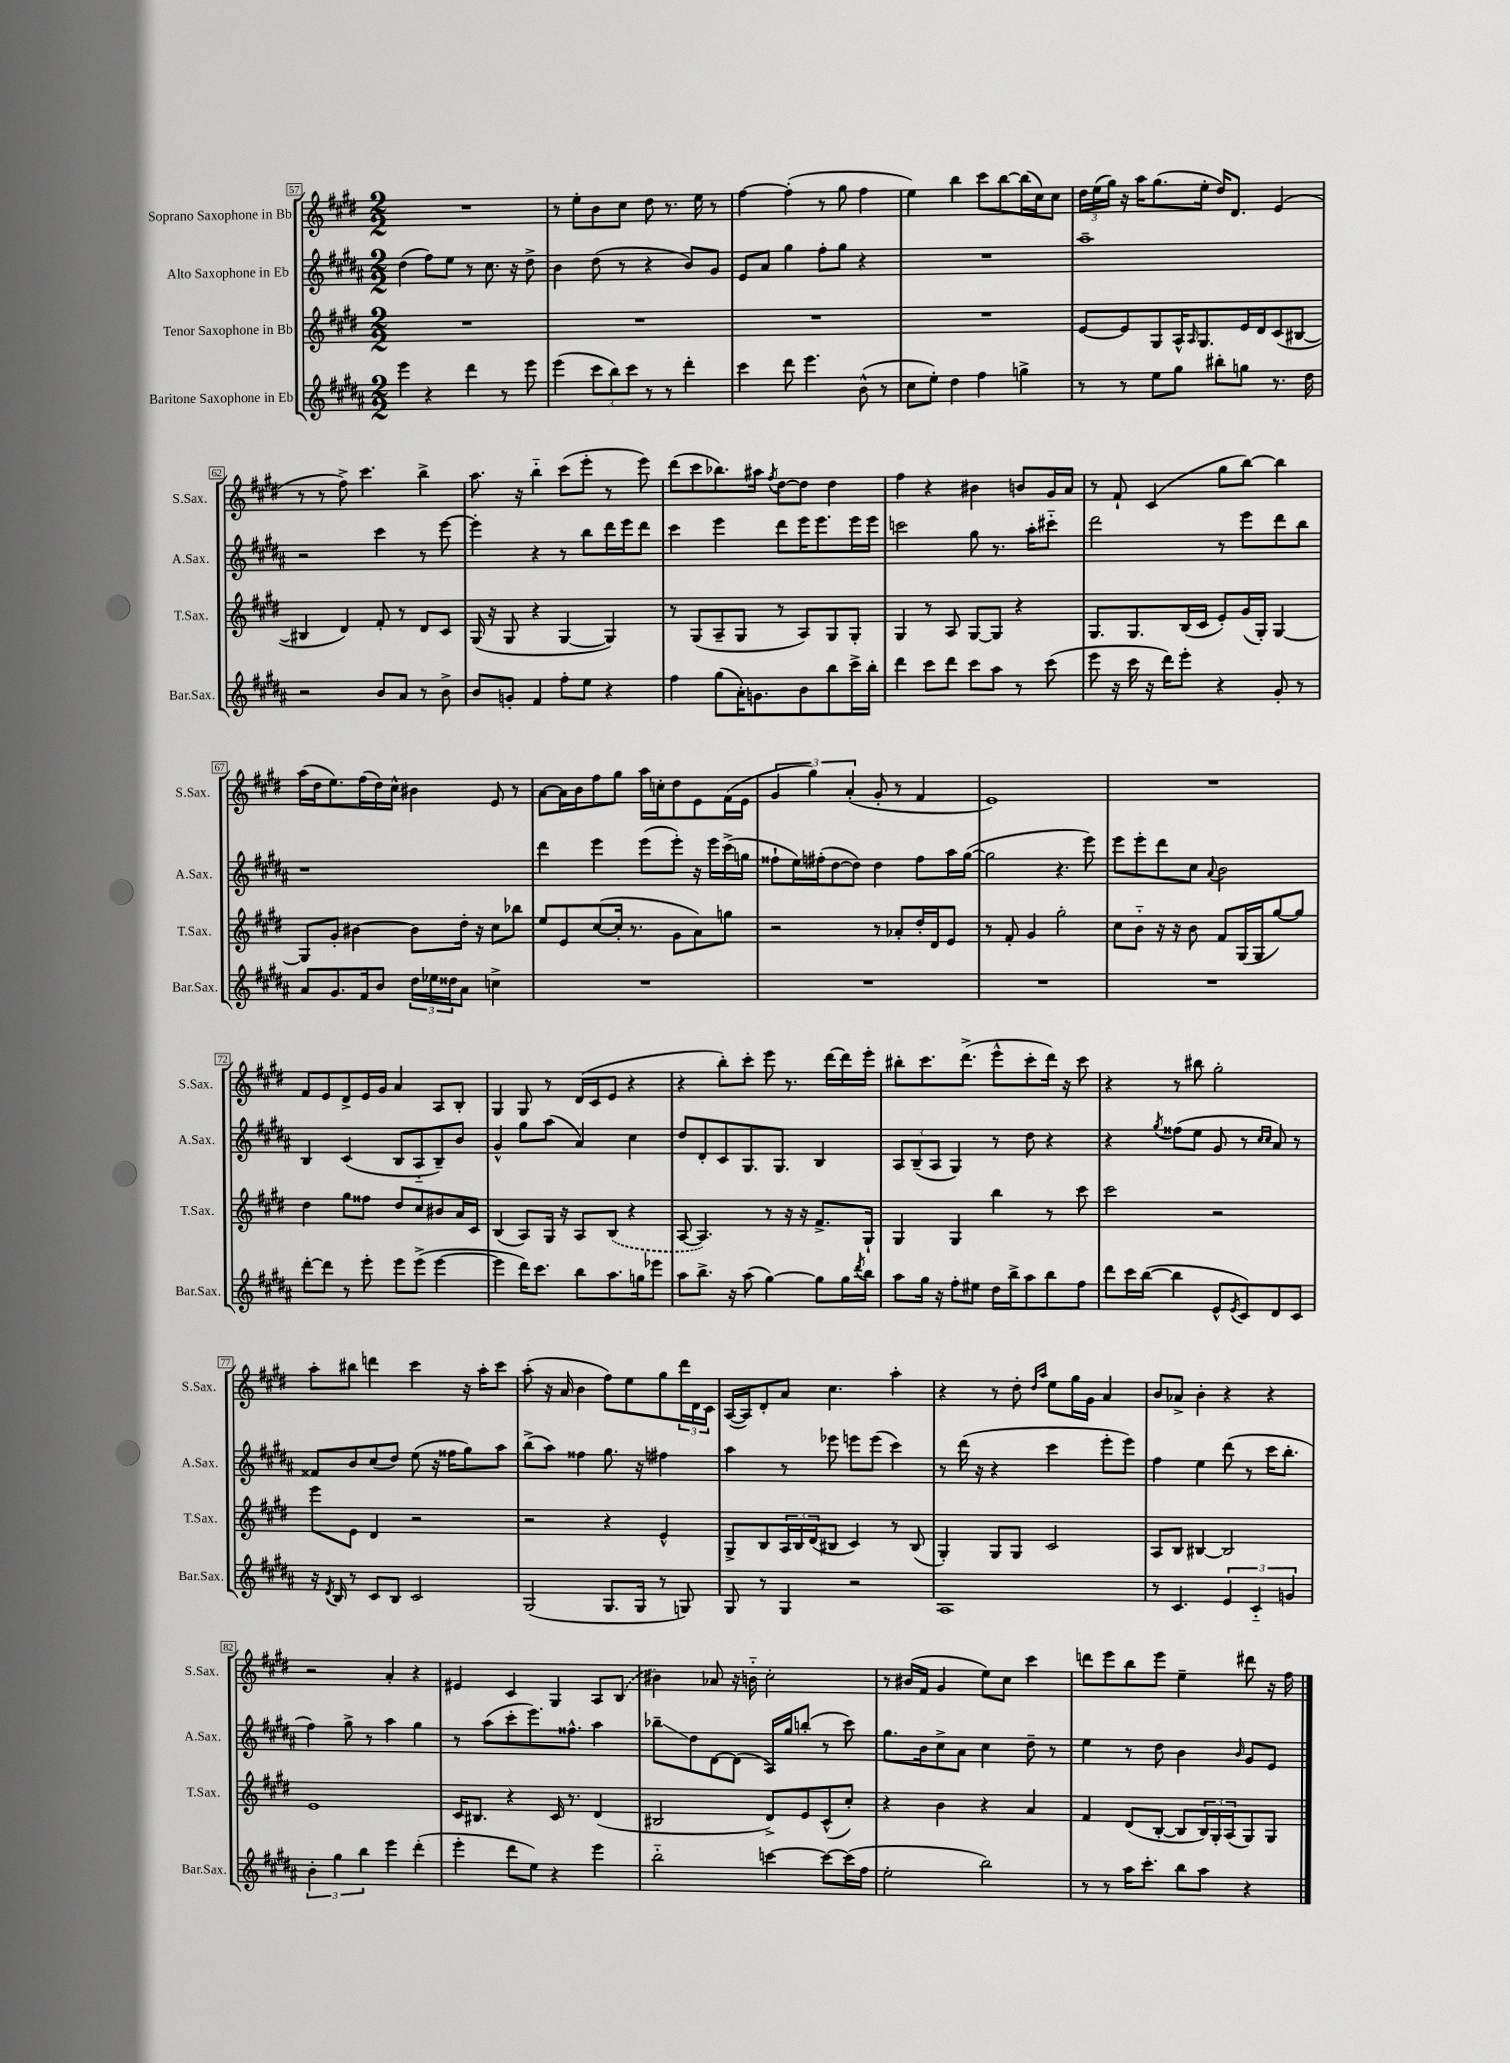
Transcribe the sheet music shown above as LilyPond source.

<<
\new StaffGroup <<
\new Staff = "s0" \with { instrumentName = "Soprano Saxophone in Bb" shortInstrumentName = "S.Sax." } {
    \clef treble \key e \major \numericTimeSignature \time 2/2
    R1 |
    r8 e''8-. b'8 cis''8 dis''8 r8. e''16 r8 |
    fis''4~ fis''4-.( r8 gis''8 fis''4 |
    e''4) b''4 cis'''8 b''8~ b''16( cis''16) cis''8 |
    \tuplet 3/2 { dis''16 e''16( gis''16) } r16 a''16 gis''8.( e''16-. dis''16) dis'8. e'4( |
    r8 r8 fis''8->) cis'''4. b''4-> |
    a''8. r16 b''4-_ cis'''8( e'''8-. r8 e'''8) |
    dis'''8( cis'''8 bes''8.) ais''16 \acciaccatura { fis''8 } dis''8~ dis''8 dis''4 |
    fis''4 r4 bis'4 b'8 gis'16 a'16 |
    r8 fis'8-! cis'4( gis''8 b''8~) b''4 |
    a''16( dis''16 e''8.) fis''16( dis''16) cis''16-^ bis'4 e'8 r8 |
    a'8~ a'16 b'16 fis''8 gis''8 a''16 c''16-. dis''8 e'8 fis'16( e'16 |
    \tuplet 3/2 { gis'4 gis''4) a'4-.( } gis'8-. r8 fis'4 |
    e'1) |
    R1 |
    fis'8 e'8 dis'8-> e'16 gis'16 a'4 a8 b8-. |
    gis4 gis8 r8 dis'16( cis'16 e'8 r4 |
    r4 b''8-.) cis'''8-. e'''8 r8. dis'''16~ dis'''16 e'''16-. |
    bis''8-. cis'''8. dis'''8.->( e'''8-^ cis'''8-. dis'''16) r16 cis'''8 |
    r4 r8 bis''8 gis''2-. |
    a''8-. bis''8 d'''4 cis'''4 r16 a''16-. cis'''8 |
    a''8-.( r16 a'16 b'4 fis''8) e''8 gis''8 \tuplet 3/2 { dis'''16 dis'16 cis'16 } |
    a16~( a16) dis'8-. a'8 cis''4. a''4-. |
    r4 r8 dis''8-. \grace { dis''16 a''16 } e''8 gis''16 gis'16 a'4 |
    b'8 aes'8-> b'4-. r4 r4 |
    r2 a'4-. r4 |
    eis'4 cis'4 gis4 a8 \once \slurDashed b8( |
    bis'4) aes'8 r16 b'16-_ cis''2-. |
    r8 bis'16( fis'16 gis'4 e''8) cis''8 cis'''4 |
    d'''8 e'''8 b''8 e'''8 e''4-- dis'''8 r16 fis''16 \bar "|." |
}
\new Staff = "s1" \with { instrumentName = "Alto Saxophone in Eb" shortInstrumentName = "A.Sax." } {
    \clef treble \key b \major \numericTimeSignature \time 2/2
    dis''4( fis''8) e''8 r8 cis''8. r16 dis''8-> |
    b'4 dis''8( r8 r4 b'8) gis'8 |
    e'8 ais'8 gis''4 fis''8-. gis''8 r4 |
    R1 |
    ais''1-- |
    r2 cis'''4 r8 e'''8~ |
    e'''4-. r4 r8 b''8 dis'''16 e'''16 dis'''8 |
    cis'''4 e'''4 dis'''8 e'''16 e'''8. e'''16 e'''16 |
    c'''2 gis''8 r8. ais''16-. cis'''8-_ |
    dis'''2 r8 e'''8 dis'''8 b''8 |
    r1 |
    dis'''4 e'''4 e'''8( e'''8-.) r16 e'''16 cis'''16->( g''16 |
    fisis''8-! e''16) fis''16-.( dis''8~ dis''8) dis''4 fis''8 ais''16 gis''16~( |
    gis''2 r4. e'''8) |
    e'''8 e'''8-. dis'''8 cis''8 \appoggiatura { ais'8 } b'2 |
    b4 cis'4( b8 ais8-_ b8--) b'8 |
    gis'4-^ gis''8 ais''8( ais'4) cis''4 |
    dis''8 dis'8-. cis'8 gis8. gis8. b4 |
    \tuplet 3/2 { ais8 b8--( ais8 } gis4) r8 dis''8 r4 |
    r4 \acciaccatura { gis''8 } fisis''8( e''8 gis'8 r8 \grace { cis''16 cis''16 } ais'8) r8 |
    fisis'8 b'8 cis''8( dis''8) e''8( r16 fisis''16 gis''8) ais''8 |
    b''8->( ais''8) fisis''4 gis''8. r16 fis''4 |
    ais''4 r8 ees'''8 e'''8 e'''8( cis'''4) |
    r8 dis'''16( r16 r4 cis'''4 e'''8-. e'''8) |
    fis''4 e''4 dis'''8( r8 cis'''16 b''8.-. |
    fis''4) gis''8-> r8 ais''4 gis''4 |
    r8 ais''8( cis'''8-. e'''8.) fisis''8.-^ ais''4 |
    bes''8--\glissando dis''8 dis'8~ dis'8( ais16) gis''16 b''8-.( r8 cis'''8) |
    gis''8. b'16 cis''8-> ais'8 cis''4 dis''8-- r8 |
    e''4 r8 dis''8 b'4 \grace { b'16 } gis'8 e'8 \bar "|." |
}
\new Staff = "s2" \with { instrumentName = "Tenor Saxophone in Bb" shortInstrumentName = "T.Sax." } {
    \clef treble \key e \major \numericTimeSignature \time 2/2
    R1 |
    R1 |
    R1 |
    R1 |
    e'8~ e'8 gis8 a16-^ \grace { a16 } gis8. e'16 dis'16 cis'8( bis8~ |
    bis4 dis'4) fis'8-. r8 dis'8 cis'8 |
    gis16( r16 gis8 r4 gis4~ gis4) |
    r8 gis8( a8-- gis8 r8 a8) gis8 gis8-. |
    gis4 r8 a8 gis8~ gis8 r4 |
    gis8. gis8. b16( cis'16 e'8-.) gis'16( gis16-.) gis4~ |
    gis8 gis'8-. bis'4~ bis'8 dis''16-. r16 cis''8 bes''8 |
    e''8 e'8 cis''8~( cis''16-. r8. gis'8 a'8) g''8 |
    r2 r8 aes'8-. dis''16-. dis'16 e'8 |
    r8 fis'8-. gis'4 gis''2-. |
    cis''8 b'8-_ r16 r16 b'8 fis'8 gis16( gis16 gis''8~) gis''8 |
    dis''4 gis''8 fisis''8 dis''8 cis''8 bis'8 a'16 cis'16 |
    b4( a8) gis16 r16 a8 \once \slurDashed b8( r4 |
    a8~ a4.) r8 r16 r16 fis'8.-> gis16-! |
    gis4 gis4 b''4 r8 cis'''8 |
    cis'''2 r2 |
    e'''8 e'8 dis'4 r2 |
    r2 r4 e'4-^ |
    gis8-> b8 \tuplet 3/2 { a16 b16 dis'16( } bis8 cis'4) r8 bis8( |
    gis4-.) gis8 gis8 cis'2 |
    a8 b8 bis4~ bis2 |
    e'1 |
    cis'16 bis8. r4 cis'16 r8. dis'4( |
    bis2 dis'8->) e'8 cis'8-^( cis''8-.) |
    r4 b'4 r4 a'4 |
    fis'4 dis'8( b8~-. b8 \tuplet 3/2 { b16) gis16-. a16( } gis8) gis8 \bar "|." |
}
\new Staff = "s3" \with { instrumentName = "Baritone Saxophone in Eb" shortInstrumentName = "Bar.Sax." } {
    \clef treble \key b \major \numericTimeSignature \time 2/2
    e'''4 r4 dis'''4 r8 e'''8 |
    e'''4( \tuplet 3/2 { cis'''8 b''8) cis'''8 } r8 r8 dis'''4-. |
    cis'''4 dis'''8 e'''4. b'8-^( r8 |
    cis''8 e''8-.) dis''4 fis''4 g''4-> |
    r8 r8 e''8 gis''8 bis''8-. g''8 r8. dis''16 |
    r2 b'8 ais'8 r8 b'8-> |
    b'8 g'8-. fis'4 fis''8-. e''8 r4 |
    fis''4 gis''8( ais'16-.) g'8. b'8 b''8 cis'''16-> b''16-. |
    dis'''4 cis'''8 dis'''8 cis'''8 ais''8 r8 cis'''8( |
    e'''8 r16 cis'''16 r16 dis'''16) e'''8-. r4 gis'8-. r8 |
    ais'8 gis'8. fis'16 b'8 \tuplet 3/2 { dis''16 ees''16 disis''16 } ais'8 c''4-> |
    R1 |
    R1 |
    R1 |
    R1 |
    dis'''8~-. dis'''8 r8 e'''8-. e'''8 e'''8->( e'''4~ |
    e'''4 dis'''16) cis'''8. b''8 ais''8. g''16 ees'''8 |
    ais''8 b''8.-> r16 ais''8( gis''4~) gis''8 gis''16 \acciaccatura { dis'''8 } b''16 |
    ais''8 gis''16 r16 fis''8-. eis''8 dis''16 b''16-> ais''8 b''8 fis''8 |
    dis'''8 cis'''16 b''16~( b''4 e'8-^ \acciaccatura { e'8 } cis'8) dis'8 cis'8 |
    r16 \acciaccatura { dis'8 } b16 r8 cis'8 b8 cis'2 |
    gis2( gis8. gis16 r8 g8) |
    gis8 r8 gis4 r2 |
    ais1 |
    r8 cis'4. \tuplet 3/2 { e'4 cis'4-_ g'4 } |
    \tuplet 3/2 { b'4-. gis''4 b''4 } e'''4 dis'''4-.( |
    e'''4-. dis'''8 e''8) r4 e'''4 |
    b''2-_ c'''4~ c'''8~ c'''16( fis''16 |
    e''2-. b''2) |
    r8 r8 ais''16 cis'''8.-. b''8 ais''8 r4 \bar "|." |
}
>>
>>
\layout { \context { \Score currentBarNumber = #57 \override BarNumber.stencil = #(make-stencil-boxer 0.1 0.3 ly:text-interface::print) } }
